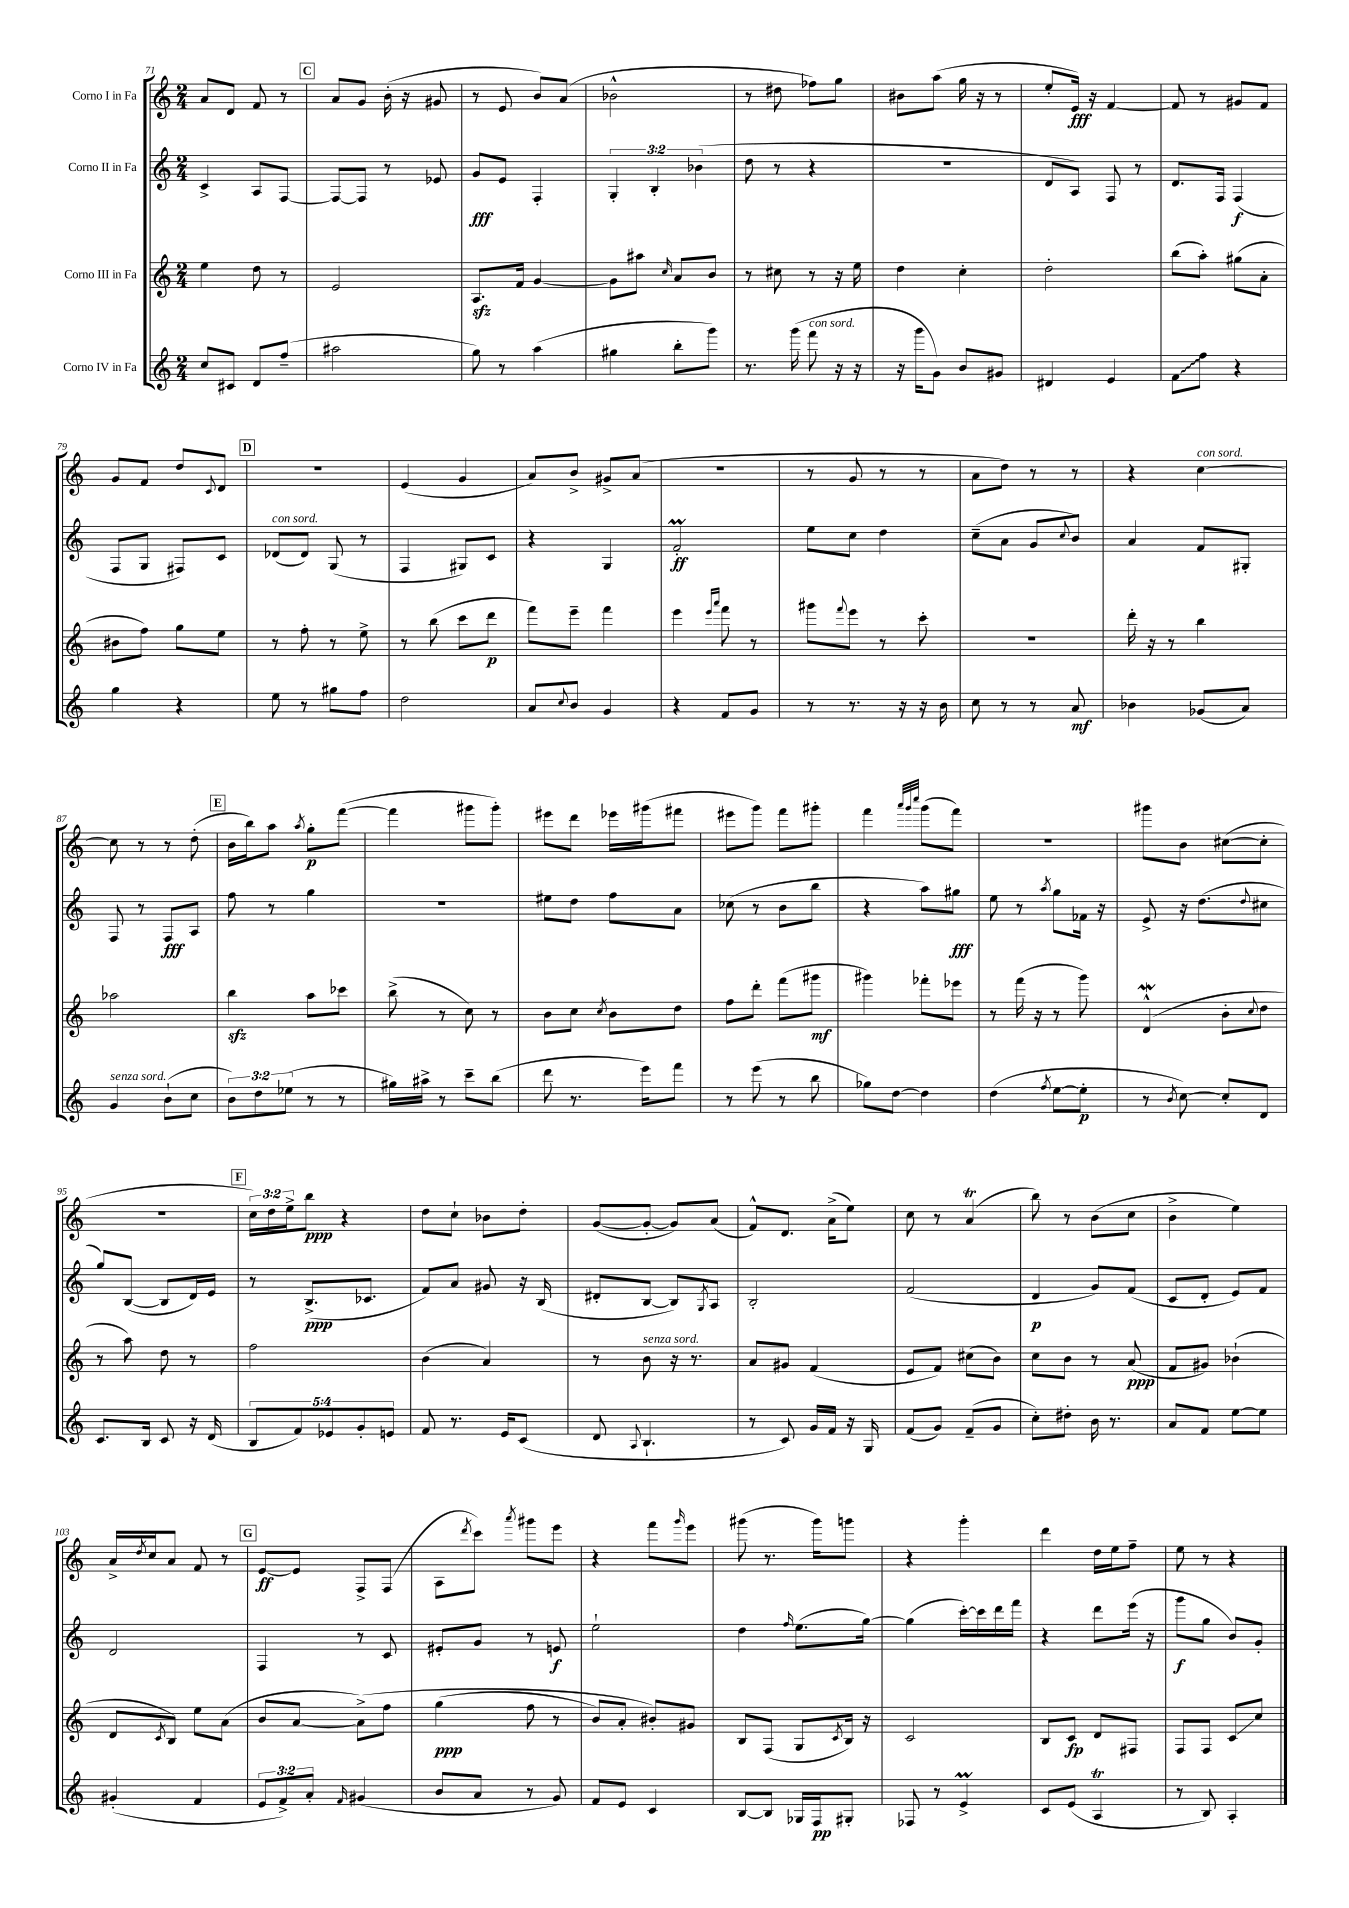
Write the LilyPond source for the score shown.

<<
\new StaffGroup <<
\new Staff = "s0" \with { instrumentName = "Corno I in Fa" } {
    \clef treble \key c \major \numericTimeSignature \time 2/4 \override Staff.TupletNumber.text = #tuplet-number::calc-fraction-text
    a'8 d'8 f'8 r8 |
    \mark \markup { \box "C" } a'8 g'8 b'16-.( r16 gis'8 |
    r8 e'8 b'8) a'8( |
    bes'2-^ |
    r8 dis''8 fes''8) g''8 |
    bis'8 a''8( g''16 r16 r8 |
    e''8-. e'16\fff) r16 f'4~ |
    f'8 r8 gis'8 f'8 |
    g'8 f'8 d''8 \appoggiatura { c'8 } d'8 |
    \mark \markup { \box "D" } R2 |
    e'4( g'4 |
    a'8) b'8-> gis'8-> a'8( |
    R2 |
    r8 g'8 r8 r8 |
    a'8 d''8) r8 r8 |
    r4 c''4~^\markup { \italic "con sord." } |
    c''8 r8 r8 d''8-.( |
    \mark \markup { \box "E" } b'16 b''16) a''8 \acciaccatura { a''8 } g''8-.\p f'''8~( |
    f'''4 gis'''8 gis'''8-.) |
    eis'''8 d'''8 ees'''16 gis'''16( fis'''8 |
    eis'''8 g'''8) f'''8 gis'''8-. |
    f'''4 \grace { a'''32 g'''32 c''''32 } g'''8( f'''8) |
    R2 |
    gis'''8 b'8 cis''8~( cis''8-. |
    r2 |
    \mark \markup { \box "F" } \tuplet 3/2 { c''16) d''16 e''16-> } b''8\ppp r4 |
    d''8 c''8-! bes'8 d''8-. |
    g'8~( g'8~-. g'8) a'8( |
    f'8-^) d'8. a'16->( e''8) |
    c''8 r8 a'4\trill( |
    b''8) r8 b'8( c''8 |
    b'4-> e''4) |
    a'16-> \acciaccatura { d''8 } c''16 a'8 f'8 r8 |
    \mark \markup { \box "G" } e'8~\ff e'8 f8-> f8( |
    a8 \acciaccatura { d'''8 } c'''8) \acciaccatura { a'''8 } gis'''8 e'''8 |
    r4 f'''8 \grace { g'''16 } e'''8 |
    gis'''8( r8. gis'''16) g'''8 |
    r4 g'''4-. |
    d'''4 d''16 e''16 f''8-- |
    e''8 r8 r4 \bar "|." |
}
\new Staff = "s1" \with { instrumentName = "Corno II in Fa" } {
    \clef treble \key c \major \numericTimeSignature \time 2/4 \override Staff.TupletNumber.text = #tuplet-number::calc-fraction-text
    c'4-> a8 f8~ |
    \mark \markup { \box "C" } f8~ f8 r8 ees'8 |
    g'8\fff e'8 f4-. |
    \tuplet 3/2 { g4-. b4-. bes'4( } |
    d''8 r8 r4 |
    R2 |
    d'8 a8) f8 r8 |
    d'8. f16 f4\f( |
    f8 g8 fis8) c'8 |
    \mark \markup { \box "D" } des'8^\markup { \italic "con sord." }( des'8) g8( r8 |
    f4 gis8) c'8 |
    r4 g4 |
    f'2-.\prall\ff |
    e''8 c''8 d''4 |
    c''8--( a'8 g'8 \appoggiatura { c''8 } b'8) |
    a'4 f'8 gis8-. |
    f8 r8 f8\fff a8 |
    \mark \markup { \box "E" } f''8 r8 g''4 |
    r2 |
    eis''8 d''8 f''8 a'8 |
    ces''8( r8 b'8 b''8 |
    r4 a''8) gis''8\fff |
    e''8 r8 \acciaccatura { a''8 } g''8 fes'16 r16 |
    e'8-> r16 d''8.( \appoggiatura { d''8 } cis''8 |
    g''8) b8~( b8 d'16) e'16 |
    \mark \markup { \box "F" } r8 b8.->\ppp( ces'8. |
    f'8) a'8 gis'8 r16 b16( |
    dis'8-. b8~ b8) \acciaccatura { g8 } a8 |
    b2-. |
    f'2( |
    d'4\p g'8) f'8( |
    c'8 d'8-. e'8) f'8 |
    d'2 |
    \mark \markup { \box "G" } f4 r8 c'8 |
    eis'8-. g'8 r8 e'8\f |
    e''2-! |
    d''4 \grace { f''16 } e''8.( g''16~) |
    g''4( c'''16~-.) c'''16 d'''16 f'''16 |
    r4 d'''8 e'''16( r16 |
    g'''8\f g''8 b'8) g'8-. \bar "|." |
}
\new Staff = "s2" \with { instrumentName = "Corno III in Fa" } {
    \clef treble \key c \major \numericTimeSignature \time 2/4
    e''4 d''8 r8 |
    \mark \markup { \box "C" } e'2 |
    a8.\sfz f'16 g'4~ |
    g'8 ais''8 \grace { c''16 } a'8 b'8 |
    r8 cis''8 r8 r16 e''16 |
    d''4 c''4-. |
    d''2-. |
    b''8( a''8-.) gis''8( a'8-. |
    bis'8 f''8) g''8 e''8 |
    \mark \markup { \box "D" } r8 f''8-. r8 e''8-> |
    r8 b''8( c'''8 d'''8\p |
    f'''8) e'''8-- f'''4 |
    e'''4 \grace { e'''16 a'''16 } f'''8 r8 |
    gis'''8 \appoggiatura { f'''8 } e'''8 r8 c'''8-. |
    r2 |
    d'''16-. r16 r8 b''4 |
    aes''2 |
    \mark \markup { \box "E" } b''4\sfz a''8 ces'''8 |
    b''8->( r8 c''8) r8 |
    b'8 c''8 \acciaccatura { c''8 } b'8 d''8 |
    f''8 d'''8-. f'''8( gis'''8\mf |
    gis'''4) fes'''8-. ees'''8 |
    r8 f'''16( r16 r8 g'''8) |
    d'4-^\mordent( b'8-. \appoggiatura { c''8 } d''8 |
    r8 a''8) d''8 r8 |
    \mark \markup { \box "F" } f''2 |
    b'4( a'4) |
    r8 b'8^\markup { \italic "senza sord." } r16 r8. |
    a'8 gis'8 f'4( |
    e'8 f'8) cis''8( b'8) |
    c''8 b'8 r8 a'8\ppp( |
    f'8 gis'8) bes'4-!( |
    d'8 \acciaccatura { c'8 } b8) e''8 a'8( |
    \mark \markup { \box "G" } b'8 a'8~ a'8->)\( f''8 |
    g''4\ppp( f''8 r8 |
    b'8) a'8-. bis'8-.\) gis'8 |
    b8 f8( g8 \acciaccatura { c'8 } b16) r16 |
    c'2 |
    b8 c'8\fp d'8 fis8 |
    f8 f8 c'8\glissando c''8 \bar "|." |
}
\new Staff = "s3" \with { instrumentName = "Corno IV in Fa" } {
    \clef treble \key c \major \numericTimeSignature \time 2/4 \override Staff.TupletNumber.text = #tuplet-number::calc-fraction-text
    c''8 cis'8 d'8 f''8--( |
    \mark \markup { \box "C" } ais''2 |
    g''8) r8 a''4( |
    gis''4 b''8-. g'''8) |
    r8. g'''16( f'''8^\markup { \italic "con sord." } r16 r16 |
    r16 g'''16 g'8) b'8 gis'8 |
    dis'4 e'4 |
    \once \override Glissando.style = #'zigzag f'8\glissando f''8 r4 |
    g''4 r4 |
    \mark \markup { \box "D" } e''8 r8 gis''8 f''8 |
    d''2 |
    a'8 \appoggiatura { c''8 } b'8 g'4 |
    r4 f'8 g'8 |
    r8 r8. r16 r16 b'16 |
    c''8 r8 r8 a'8\mf |
    bes'4 ges'8( a'8) |
    g'4^\markup { \italic "senza sord." } b'8-!( c''8 |
    \mark \markup { \box "E" } \tuplet 3/2 { b'8) d''8 ees''8( } r8 r8 |
    gis''16) ais''16-> r8 c'''8-- b''8( |
    d'''8 r8. e'''16) f'''8 |
    r8 e'''8( r8 b''8 |
    ges''8) d''8~ d''4 |
    d''4( \acciaccatura { f''8 } e''8~ e''8-.\p |
    r8 \acciaccatura { b'8 } c''8~) c''8-. d'8 |
    c'8. b16 c'8 r16 d'16( |
    \mark \markup { \box "F" } \tuplet 5/4 { b8 f'8) ees'8 g'8-. e'8 } |
    f'8 r8. e'16 c'8( |
    d'8 \appoggiatura { a8 } b4.-! |
    r8 c'8) g'16 f'16 r16 g16 |
    f'8( g'8) f'8--( g'8 |
    c''8-.) dis''8-. b'16 r8. |
    a'8 f'8 e''8~ e''8 |
    gis'4-.( f'4 |
    \mark \markup { \box "G" } \tuplet 3/2 { e'8 f'8->) a'8-. } \grace { f'16 } gis'4( |
    b'8 a'8 r8 g'8) |
    f'8 e'8 c'4 |
    b8~ b8 ges16 f16\pp gis8-. |
    fes8 r8 e'4->\prall |
    c'8 e'8( a4\trill |
    r8 b8) a4-. \bar "|." |
}
>>
>>
\layout { \context { \Score currentBarNumber = #71 } }
